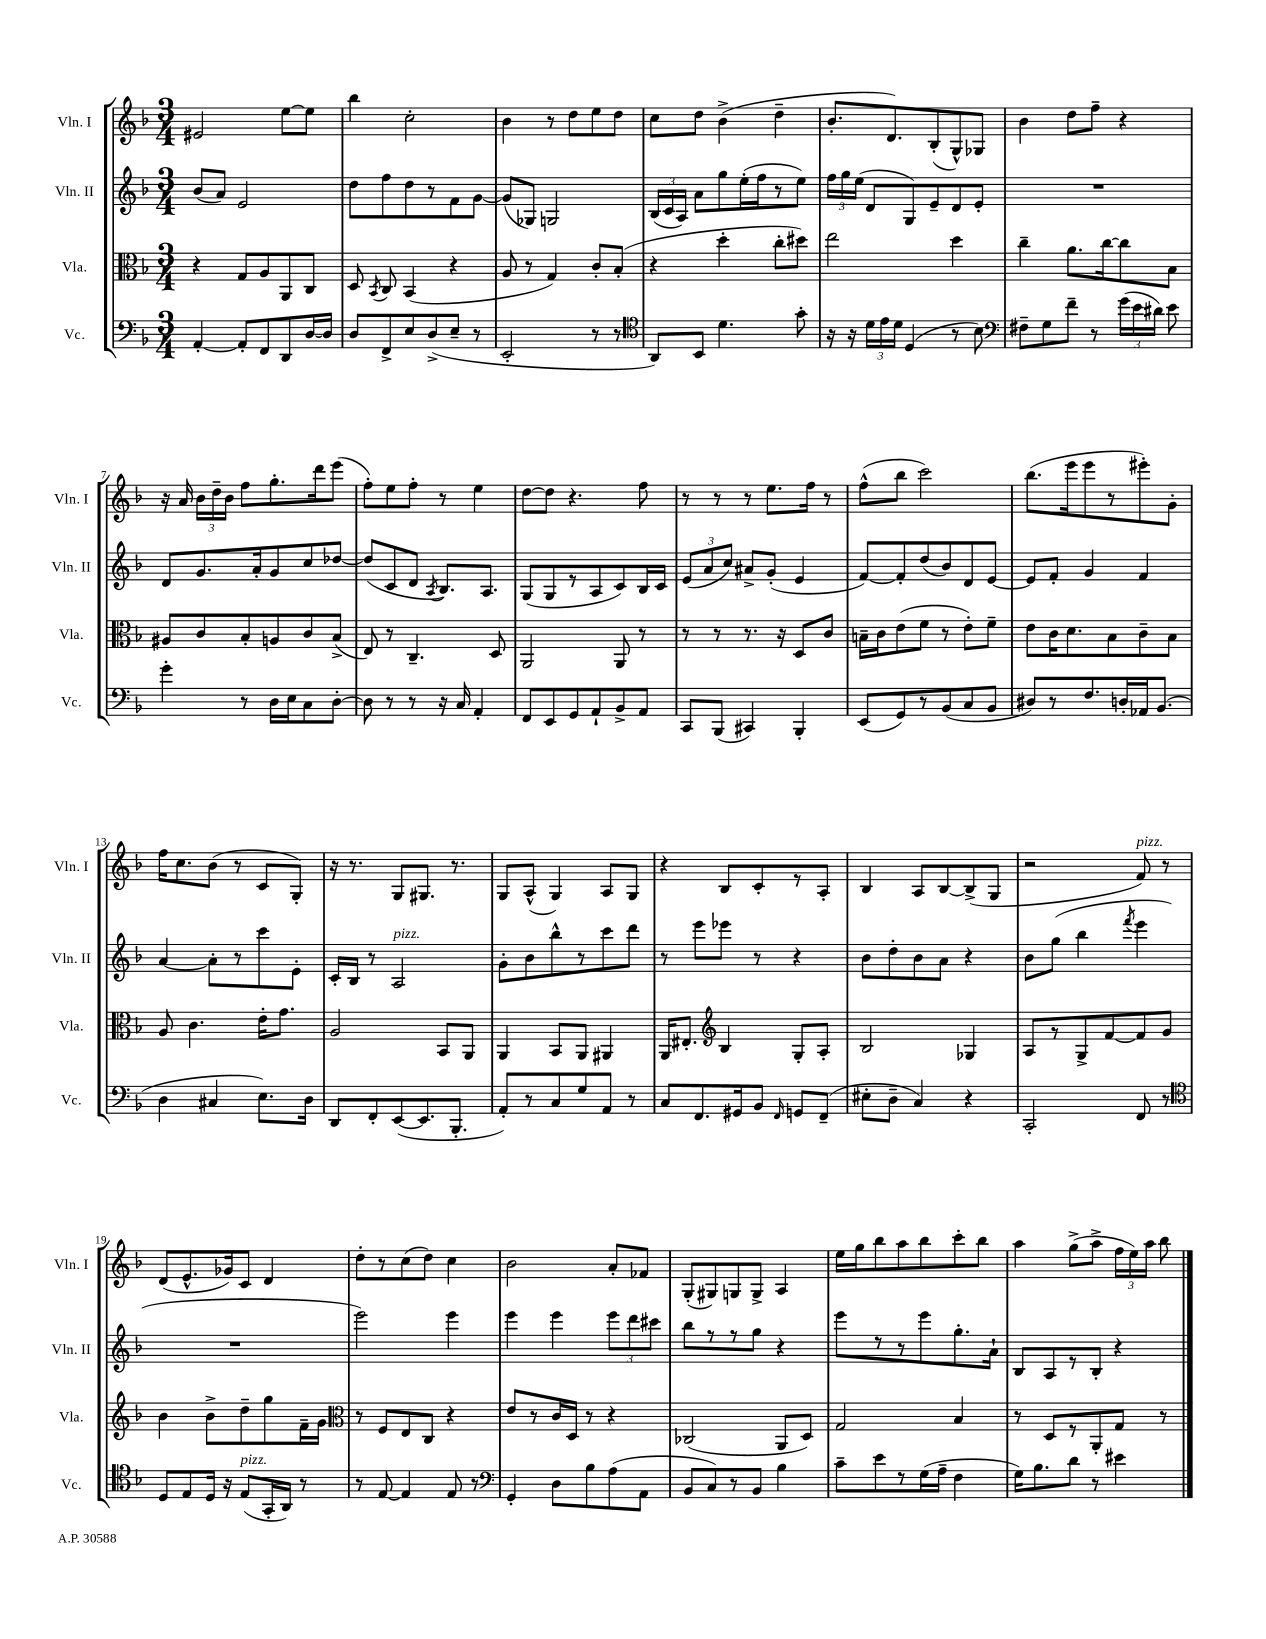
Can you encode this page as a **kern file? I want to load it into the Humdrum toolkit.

**kern	**kern	**kern	**kern
*staff4	*staff3	*staff2	*staff1
*clefF4	*clefC3	*clefG2	*clefG2
*k[b-]	*k[b-]	*k[b-]	*k[b-]
*M3/4	*M3/4	*M3/4	*M3/4
[4AA'	4r	(8b-	2e#
.	.	8a)	.
8AA']	8G	2e	.
8FF	8A	.	.
8DD	8AA	.	[8ee
[16D	8C	.	8ee]
16D]	.	.	.
=	=	=	=
8D	8D	8dd	4bb-
.	8qBB-	.	.
8FF^	8C	8ff	.
8E	(4BB-	8dd	2cc'
(8D^	.	8r	.
8E~	4r	8f	.
8r	.	[8g	.
=	=	=	=
2EE'	8A	(8g]	4b-
.	8r	8G-)	.
.	4G)	2G	8r
.	.	.	8dd
8r	8c'	.	8ee
8r	(8B-'	.	8dd
=	=	=	=
*clefC4	*	*	*
8AA)	4r	(24B-	8cc
.	.	24c	.
.	.	24A)	.
8BB-	.	8a	8dd
4.d	4dd'	8gg	(4b-^
.	.	(16ee'	.
.	.	16ff	.
.	8cc'	8r	4dd~
8g'	8dd#)	8ee)	.
=	=	=	=
16r	2ee	24ff	8.b-'
.	.	24gg	.
16r	.	.	.
.	.	(24ee	.
24d	.	8d	.
24e	.	.	.
.	.	.	8.d)
24d	.	.	.
(4D	.	8G)	.
.	.	8e~	(8B-'
8r	4dd	8d	8G^^)
8B-)	.	8e'	8G-
=	=	=	=
*clefF4	*	*	*
8F#~	4cc~	2.r	4b-
8G	.	.	.
8f~	8.a	.	8dd
8r	.	.	8ff~
.	[16cc	.	.
(24g	8cc]	.	4r
24e	.	.	.
24d#)	.	.	.
8e	8B-	.	.
=	=	=	=
4g'	8A#	8d	16r
.	.	.	16a
.	8c	8.g	24b-
.	.	.	24dd~
.	.	.	24b-
8r	8B-'	.	8ff
.	.	16a'	.
16D	8A	8g	8.gg'
16E	.	.	.
8C	8c	8cc	.
.	.	.	16ddd
[8D'	(8B-^	[8dd-	(8eee
=	=	=	=
8D]	8E)	(8dd-]	8ff')
8r	8r	8c	8ee
8r	4.C~	8d	8ff'
.	.	8qA	.
16r	.	8.B-)	8r
16C	.	.	.
4AA'	.	.	4ee
.	.	8.A	.
.	8D	.	.
=	=	=	=
8FF	2AA	(8G	[8dd
8EE	.	8G	8dd]
8GG	.	8r	4.r
8AA`	.	8A	.
8BB-^	8AA	8c)	.
8AA	8r	16B-	8ff
.	.	16c	.
=	=	=	=
8CC	8r	(12e	8r
.	.	12a	.
(8BBB-	8r	.	8r
.	.	12cc)	.
4CC#)	8.r	8a#^	8r
.	.	(8g'	8.ee
.	16r	.	.
4BBB-'	8D	4e	.
.	.	.	16ff
.	8c	.	8r
=	=	=	=
(8EE	16B~	[8f)	(8ff^^
.	16c	.	.
8GG)	(8e	8f']	8bb-
8r	8f	(8dd	2ccc)
(8BB-	8r	8b-)	.
8C	8e')	8d	.
8BB-	8f~	[8e	.
=	=	=	=
8D#)	8e	8e]	(8.bb-
8r	16c	8f'	.
.	8.d	.	16eee
8.F	.	4g	8eee
.	8B-	.	8r
16D'	.	.	.
16AA-	8c~	4f	8eee#')
(8.BB-	.	.	.
.	8B-	.	8g'
=	=	=	=
4D	8A	[4a	16ff
.	.	.	8.cc
.	4.c	.	.
4C#	.	8a']	(8b-
.	.	8r	8r
8.E)	16e'	8ccc	8c
.	8.g	.	.
.	.	8e'	8G')
16D	.	.	.
=	=	=	=
8DD	2A	16c'	16r
.	.	16B-	8.r
8FF'	.	8r	.
([8EE	.	2A	8G
8.EE]	.	.	8.G#
.	8BB-	.	.
8.BBB-'	.	.	8.r
.	8AA	.	.
=	=	=	=
8AA')	4AA	8g'	8G
8r	.	8b-	(8A^^
8C	8BB-	8bb-^^	4G)
8G	8AA	8r	.
8AA	4AA#	8ccc	8A
8r	.	8ddd	8G
=	=	=	=
8C	16AA	8r	4r
.	8.E#'	.	.
8.FF	.	8eee	.
*	*clefG2	*	*
.	4B-	8eee-	8B-
16GG#	.	.	.
8BB-	.	8r	8c'
16qqFF	.	.	.
8GG	8G'	4r	8r
(8FF~	8A'	.	8A'
=	=	=	=
8E#'	2B-	8b-	4B-
8D~	.	8dd'	.
4C)	.	8b-	8A
.	.	8a	[8B-
4r	4G-	4r	(8B-^]
.	.	.	8G
=	=	=	=
2CC'	8A	8b-	2r
.	8r	(8gg	.
.	8G^	4bb-	.
.	[8f	.	.
.	.	8qfff	.
8FF	8f]	4eee	8f)
8r	8g	.	8r
=	=	=	=
*clefC4	*	*	*
8D	4b-	2.r	(8d
8E	.	.	8.e^^
16D	8b-^	.	.
16r	.	.	16g-)
(8E	8dd~	.	8c
16GG'	8gg	.	4d
16AA)	.	.	.
8r	16f~	.	.
.	16g	.	.
=	=	=	=
*	*clefC3	*	*
8r	8r	2eee)	8dd'
[8E	8F	.	8r
4E]	8E	.	(8cc
.	8C	.	8dd)
8E	4r	4eee	4cc
8r	.	.	.
=	=	=	=
*clefF4	*	*	*
4GG'	8e	4eee	2b-
.	8r	.	.
8D	16c	4eee	.
.	16D	.	.
8B-	8r	.	.
(8A	4r	12eee	8a'
.	.	12ddd	.
8AA	.	.	8f-
.	.	12ccc#	.
=	=	=	=
8BB-	(2C-	8bb-	(8G'
8C)	.	8r	8G#)
8r	.	8r	8G
8BB-	.	8gg	8G^
4B-	8AA	4r	4A
.	8D)	.	.
=	=	=	=
8c~	2G	8eee	16ee
.	.	.	16gg
8e	.	8r	8bb-
8r	.	8r	8aa
(16G	.	8eee	8bb-
16A~	.	.	.
4F	4B-	8.gg'	8ccc'
.	.	.	8bb-
.	.	16a`	.
=	=	=	=
16G)	8r	8B-	4aa
8.B-	.	.	.
.	8D	8A	.
8d	8r	8r	(8gg^
8r	8AA'	8B-'	8aa^
4e#	8G	4r	24ff
.	.	.	24ee)
.	.	.	24aa
.	8r	.	8bb-
==	==	==	==
*-	*-	*-	*-
